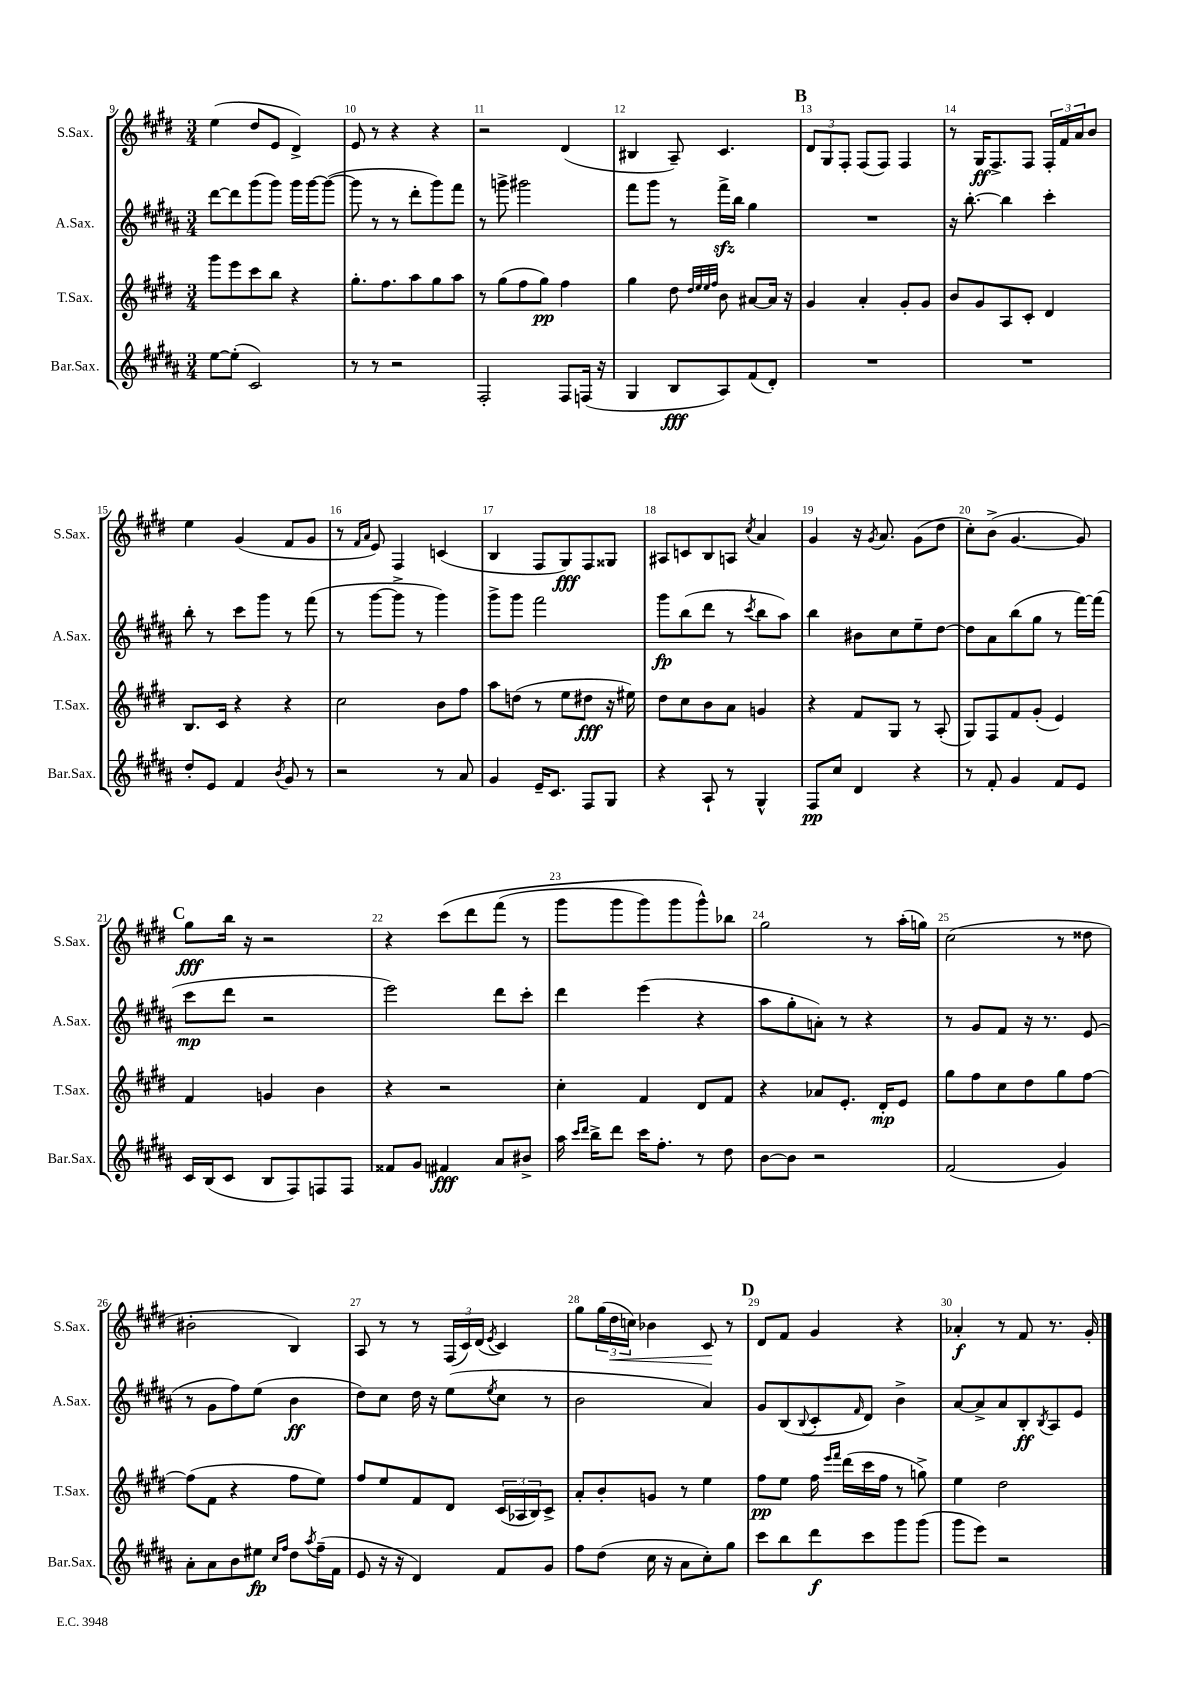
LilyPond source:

<<
\new StaffGroup <<
\new Staff = "s0" \with { instrumentName = "S.Sax." shortInstrumentName = "S.Sax." } {
    \clef treble \key e \major \numericTimeSignature \time 3/4
    e''4( dis''8 e'8 dis'4->) |
    e'8 r8 r4 r4 |
    r2 dis'4( |
    bis4 a8--) cis'4. |
    \mark \markup { \bold "B" } \tuplet 3/2 { dis'8 gis8 fis8-. } fis8( fis8) fis4 |
    r8 gis16\ff fis8.-> fis8 \tuplet 3/2 { fis16-. fis'16 a'16 } b'8 |
    e''4 gis'4( fis'8 gis'8 |
    r8 \grace { fis'16 a'16 } e'8) fis4 c'4( |
    b4 fis8 gis8\fff) fis8 gisis8 |
    ais8 c'8 b8 a8 \acciaccatura { cis''8 } a'4 |
    gis'4 r16 \acciaccatura { gis'8 } a'8. gis'8( dis''8 |
    cis''8-.) b'8->( gis'4.~ gis'8) |
    \mark \markup { \bold "C" } gis''8\fff b''16 r16 r2 |
    r4 cis'''8\( dis'''8 fis'''8( r8 |
    gis'''8 gis'''8 gis'''8) gis'''8 gis'''8-^\) bes''8 |
    gis''2 r8 a''16-.( g''16) |
    cis''2( r8 disis''8 |
    bis'2-. b4) |
    a8 r8 r8 \tuplet 3/2 { fis16( cis'16) dis'16( } \acciaccatura { e'8 } cis'4) |
    gis''8 \tuplet 3/2 { gis''16( dis''16\< c''16) } bes'4 cis'8\! r8 |
    \mark \markup { \bold "D" } dis'8 fis'8 gis'4 r4 |
    aes'4-.\f r8 fis'8 r8. gis'16-. \bar "|." |
}
\new Staff = "s1" \with { instrumentName = "A.Sax." shortInstrumentName = "A.Sax." } {
    \clef treble \key b \major \numericTimeSignature \time 3/4
    dis'''8~ dis'''8 gis'''8( gis'''8) gis'''16 gis'''16~ gis'''8~( |
    gis'''8 r8 r8 dis'''8-. gis'''8) fis'''8 |
    r8 g'''8-> gis'''2 |
    fis'''8 gis'''8 r8 fis'''16->\sfz b''16 gis''4 |
    \mark \markup { \bold "B" } R2. |
    r16 b''8.~-. b''4 cis'''4-. |
    b''8-. r8 cis'''8 gis'''8 r8 fis'''8( |
    r8 gis'''8~ gis'''8-> r8 gis'''4) |
    gis'''8-> gis'''8 fis'''2 |
    gis'''8\fp b''8( dis'''8 r8 \acciaccatura { cis'''8 } b''8 ais''8) |
    b''4 bis'8 cis''8 e''8-- dis''8~ |
    dis''8 ais'8 b''8( gis''8 r8 fis'''16~) fis'''16( |
    \mark \markup { \bold "C" } cis'''8\mp dis'''8 r2 |
    e'''2) dis'''8 cis'''8-. |
    dis'''4 e'''4( r4 |
    ais''8 gis''8-. a'8-.) r8 r4 |
    r8 gis'8 fis'8 r16 r8. e'8( |
    r8 gis'8 fis''8) e''8( b'4\ff |
    dis''8) cis''8 dis''16 r16 e''8( \acciaccatura { e''8 } cis''8 r8 |
    b'2 ais'4) |
    \mark \markup { \bold "D" } gis'8 b8( \appoggiatura { b8 } cis'8-. \grace { fis'16 } dis'8) b'4-> |
    ais'8~ ais'8-> ais'8 b8-.\ff \acciaccatura { b8 } ais8 e'8 \bar "|." |
}
\new Staff = "s2" \with { instrumentName = "T.Sax." shortInstrumentName = "T.Sax." } {
    \clef treble \key e \major \numericTimeSignature \time 3/4
    gis'''8 e'''8 cis'''8 b''8 r4 |
    gis''8.-. fis''8. a''8 gis''8 a''8 |
    r8 gis''8( fis''8 gis''8\pp) fis''4 |
    gis''4 dis''8 \grace { dis''32 e''32 e''32 fis''32 } b'8 ais'8~ ais'16 r16 |
    \mark \markup { \bold "B" } gis'4 a'4-. gis'8-. gis'8 |
    b'8 gis'8 a8 cis'8-. dis'4 |
    b8. cis'16 r4 r4 |
    cis''2 b'8 fis''8 |
    a''8 d''8( r8 e''8 dis''8\fff r16 eis''16) |
    dis''8 cis''8 b'8 a'8 g'4 |
    r4 fis'8 gis8 r8 a8-.( |
    gis8) fis8 fis'8 gis'8-.( e'4) |
    \mark \markup { \bold "C" } fis'4 g'4 b'4 |
    r4 r2 |
    cis''4-. fis'4 dis'8 fis'8 |
    r4 aes'8 e'8.-. dis'16-.\mp e'8 |
    gis''8 fis''8 cis''8 dis''8 gis''8 fis''8~ |
    fis''8( fis'8 r4 fis''8 e''8) |
    fis''8 e''8 fis'8 dis'8 \tuplet 3/2 { cis'16( aes16 b16) } cis'8-> |
    a'8-. b'8-. g'8 r8 e''4 |
    \mark \markup { \bold "D" } fis''8\pp e''8 fis''16 \grace { e'''16 fis'''16 } dis'''16( cis'''16 fis''16 r8 g''8->) |
    e''4 dis''2 \bar "|." |
}
\new Staff = "s3" \with { instrumentName = "Bar.Sax." shortInstrumentName = "Bar.Sax." } {
    \clef treble \key b \major \numericTimeSignature \time 3/4
    e''8~ e''8-.( cis'2) |
    r8 r8 r2 |
    fis2-. fis8 f16( r16 |
    gis4 b8\fff ais8) fis'8( dis'8-.) |
    \mark \markup { \bold "B" } R2. |
    R2. |
    dis''8-. e'8 fis'4 \acciaccatura { b'8 } gis'8 r8 |
    r2 r8 ais'8 |
    gis'4 e'16-- cis'8. fis8 gis8 |
    r4 ais8-! r8 gis4-^ |
    fis8\pp cis''8 dis'4 r4 |
    r8 fis'8-. gis'4 fis'8 e'8 |
    \mark \markup { \bold "C" } cis'16 b16( cis'8 b8 fis8) f8 f8 |
    fisis'8 gis'8 fis'4\fff ais'8 bis'8-> |
    ais''16 \grace { cis'''16 dis'''16 } b''16-> dis'''8 cis'''16 fis''8.-. r8 dis''8 |
    b'8~ b'8 r2 |
    fis'2( gis'4) |
    ais'8-. ais'8 b'8 eis''8\fp \grace { cis''16 fis''16 } dis''8 \acciaccatura { ais''8 } fis''16--( fis'16 |
    e'8 r16 r16 dis'4) fis'8 gis'8 |
    fis''8 dis''8( cis''16 r16 ais'8 cis''8-.) gis''8 |
    \mark \markup { \bold "D" } cis'''8 b''8 dis'''8\f cis'''8 gis'''8 gis'''8( |
    gis'''8 e'''8) r2 \bar "|." |
}
>>
>>
\layout { \context { \Score currentBarNumber = #9 \override BarNumber.break-visibility = ##(#f #t #t) barNumberVisibility = #all-bar-numbers-visible } }
